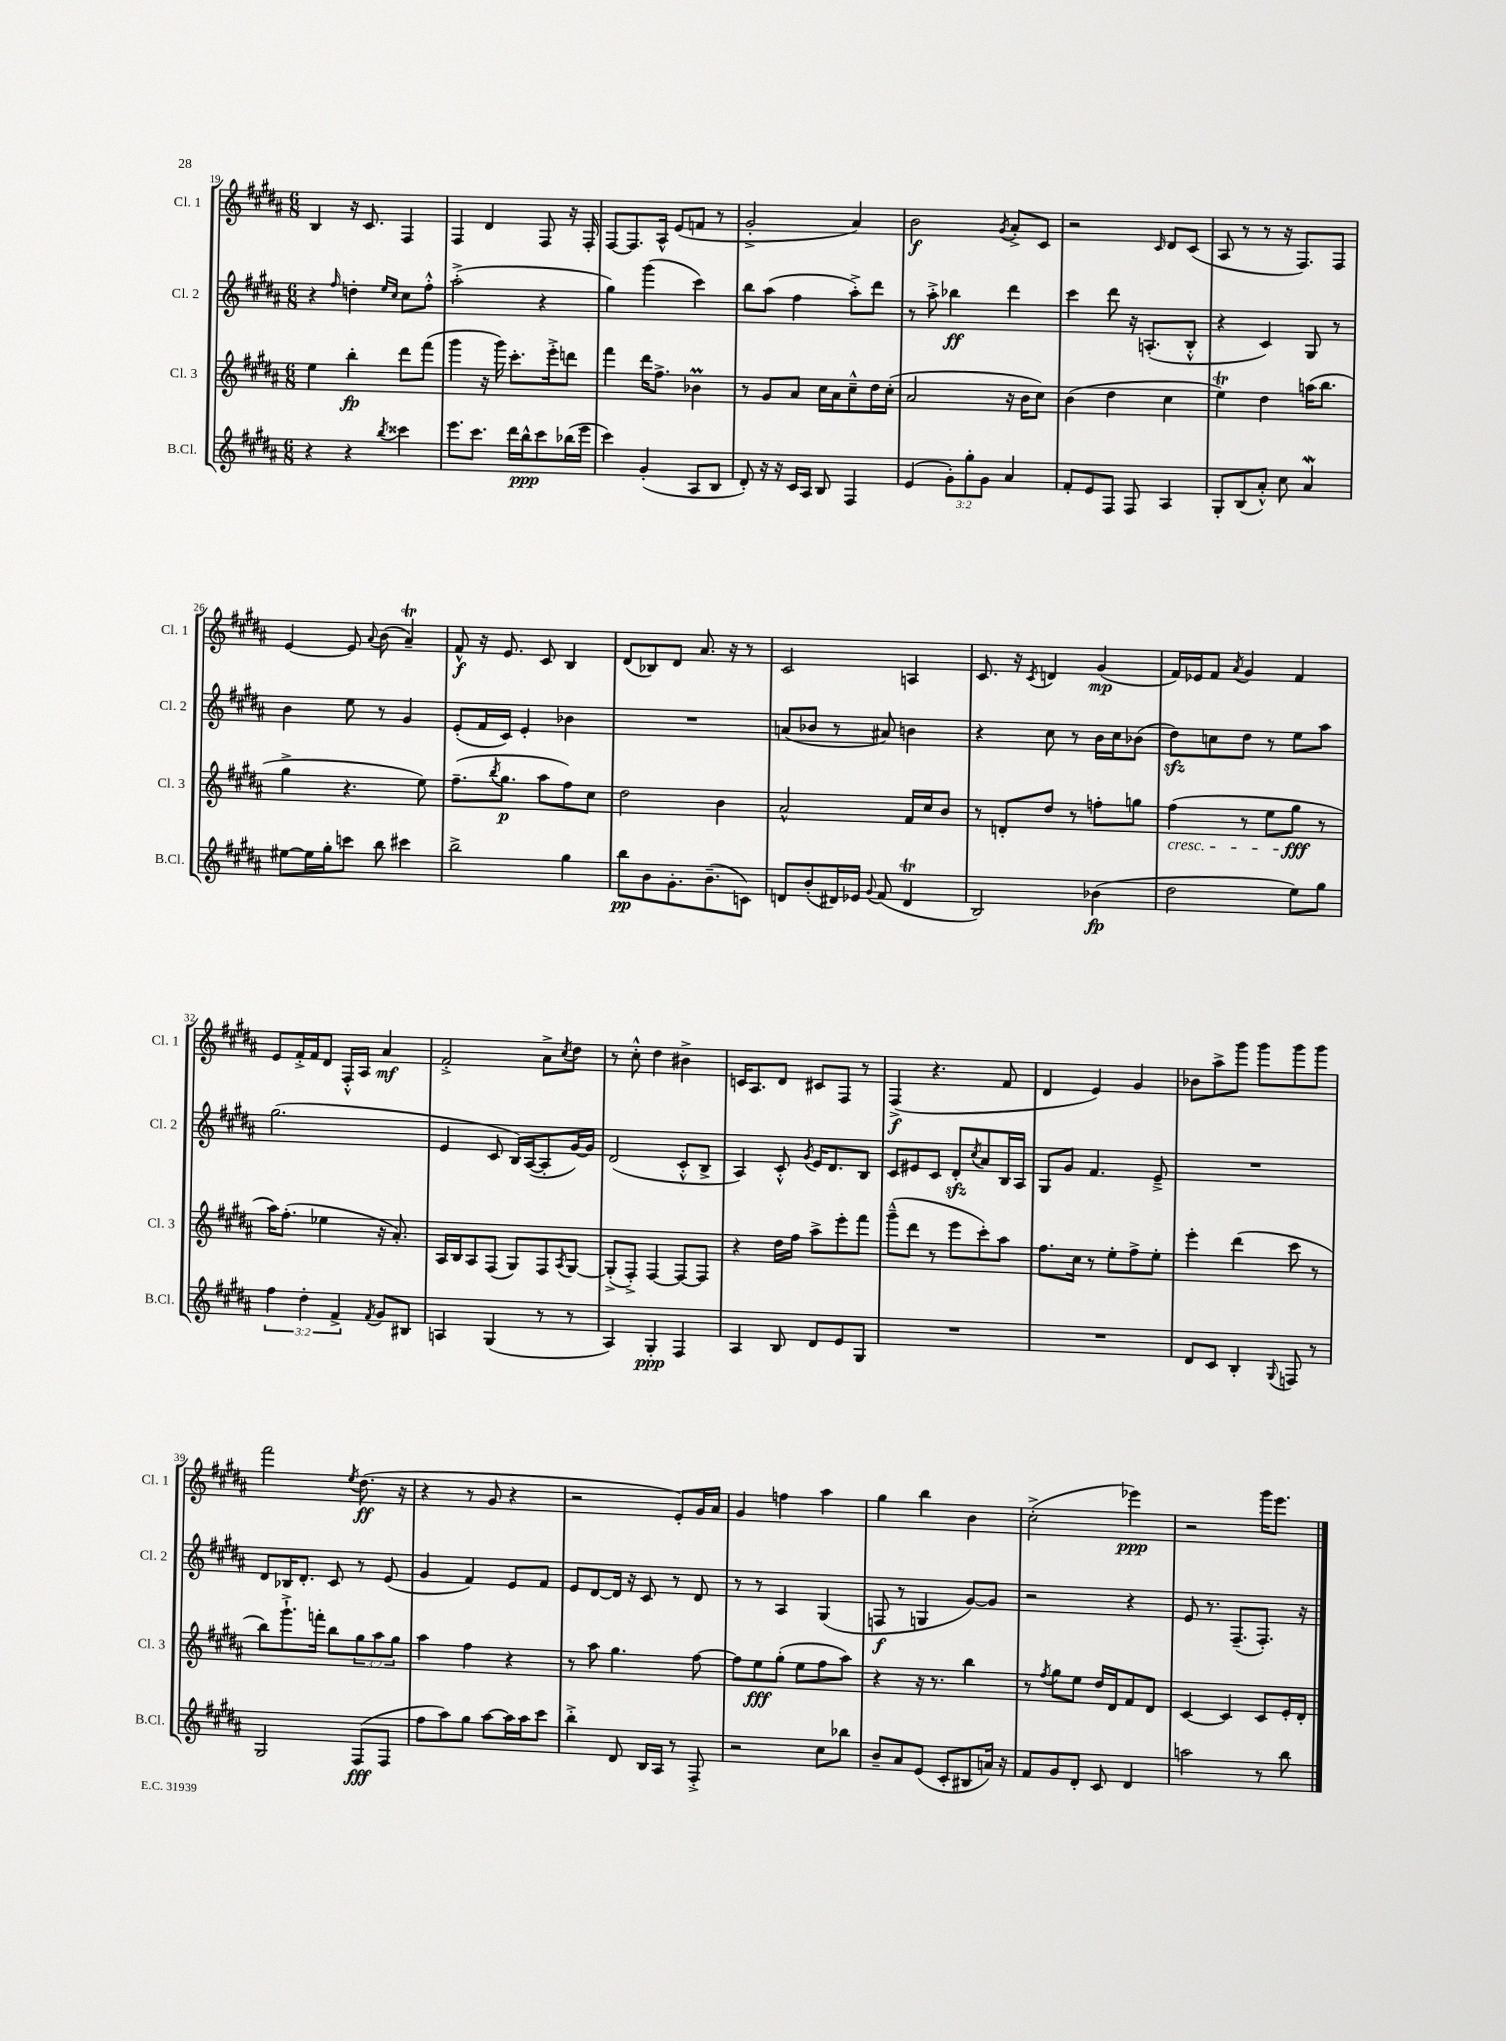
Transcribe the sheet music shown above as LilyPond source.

<<
\new StaffGroup <<
\new Staff = "s0" \with { instrumentName = "Cl. 1" shortInstrumentName = "Cl. 1" } {
    \clef treble \key b \major \numericTimeSignature \time 6/8
    b4 r16 cis'8. fis4 |
    fis4 dis'4 fis8 r16 fis16-. |
    fis8~ fis8. ais16-^ e'8( f'8 r8 |
    gis'2-.-> ais'4) |
    b'2\f \acciaccatura { gis'8 } ais'8-.-> cis'8 |
    r2 \grace { cis'16 } dis'8 cis'8( |
    ais8 r8 r8 r16 fis8.) fis8 |
    e'4~ e'8 \appoggiatura { ais'8 } b'8( ais'4--\trill) |
    fis'8-^\f r16 e'8. cis'8 b4 |
    dis'8( bes8) dis'8 ais'8. r16 r8 |
    cis'2 a4 |
    cis'8. r16 \acciaccatura { cis'8 } d'4 gis'4\mp( |
    fis'16) ees'16 fis'8 \acciaccatura { ais'8 } gis'4 fis'4 |
    e'8 fis'16-.-> fis'16 dis'8 fis16-.-^ ais16 ais'4\mf |
    fis'2-.-> ais'8-> \acciaccatura { cis''8 } dis''8 |
    r8 cis''8-.-^ dis''4 bis'4-> |
    c'16 ais8. dis'8 cis'8 fis8 r8 |
    fis4->\f( r4. fis'8 |
    dis'4 e'4) gis'4 |
    bes'8 ais''8-> gis'''8 gis'''8 gis'''8 gis'''8 |
    fis'''2 \acciaccatura { e''8 } dis''8.\ff( r16 |
    r4 r8 gis'8 r4 |
    r2 e'8-.) gis'16 ais'16 |
    gis'4 f''4 ais''4 |
    gis''4 b''4 b'4 |
    cis''2-.->( ees'''4\ppp) |
    r2 gis'''16 e'''8. \bar "|." |
}
\new Staff = "s1" \with { instrumentName = "Cl. 2" shortInstrumentName = "Cl. 2" } {
    \clef treble \key b \major \numericTimeSignature \time 6/8
    r4 \grace { fis''16 } d''4-. \grace { e''16 cis''16 } cis''8 fis''8-.-^ |
    ais''2-.->( r4 |
    gis''4) gis'''4( cis'''4) |
    b''8 ais''8( fis''4 ais''8-.->) dis'''8 |
    r8 ais''8-.-> bes''4\ff dis'''4 |
    cis'''4 dis'''8 r16 a8.-.( b8-.-^ |
    r4 cis'4) gis8 r8 |
    b'4 e''8 r8 gis'4 |
    e'8-.( fis'16 cis'16) e'4-. bes'4 |
    R2. |
    a'8( bes'8 r8 ais'8) b'4 |
    r4 cis''8 r8 b'16 cis''16 bes'8( |
    dis''8\sfz) c''8 dis''8 r8 e''8 ais''8 |
    gis''2.( |
    e'4 cis'8 b16) ais16~( ais8-. gis'16~) gis'16 |
    dis'2( cis'8-.-^ b8-> |
    ais4) cis'8-.-^ \acciaccatura { gis'8 } e'16 dis'8. b8 |
    cis'8 eis'8 cis'8 dis'8-.\sfz \acciaccatura { cis''8 } ais'8 b16 ais16 |
    gis8 gis'8 fis'4. e'8---> |
    R2. |
    dis'8 bes16 dis'8.-. cis'8 r8 e'8( |
    gis'4 fis'4) e'8 fis'8 |
    e'8 dis'8~ dis'16 r16 cis'8 r8 dis'8 |
    r8 r8 ais4 gis4( |
    f8\f r8 g4 gis'8~) gis'8 |
    r2 r4 |
    e'8 r8. fis8.--( fis8.-.) r16 \bar "|." |
}
\new Staff = "s2" \with { instrumentName = "Cl. 3" shortInstrumentName = "Cl. 3" } {
    \clef treble \key b \major \numericTimeSignature \time 6/8 \override Staff.TupletNumber.text = #tuplet-number::calc-fraction-text
    e''4 b''4-.\fp dis'''8 fis'''8( |
    gis'''4 r16 gis'''16) cis'''8.-. e'''16-.-> d'''8 |
    fis'''4 dis'''16 fis''8.-> bes'4\prall |
    r8 gis'8 ais'8 cis''16 ais'16 cis''8---^ dis''16 cis''16-.( |
    ais'2 r16 b'16 cis''8) |
    b'4( dis''4 cis''4 |
    e''4\trill) dis''4 a''16( b''8. |
    gis''4-> r4. e''8) |
    fis''8.--( \acciaccatura { b''8 } gis''8.\p ais''8 fis''8) cis''8 |
    dis''2 b'4 |
    ais'2-^ fis'16 cis''16 b'8 |
    r8 d'8-. dis''8 r8 f''8-. g''8 |
    fis''4\cresc( r8 e''8 gis''8\fff\! r8 |
    ais''16) fis''8.-.( ees''4 r16 ais'8.-.) |
    ais16 b16 ais8 fis8( gis8) fis8 \acciaccatura { ais8 } gis8~ |
    gis8-.->( fis8-.->) fis4~ fis8~ fis8 |
    r4 dis''16 fis''16 ais''8-> e'''8-. fis'''8 |
    gis'''8---^( dis'''8 r8 e'''8 cis'''8-.) ais''8 |
    fis''8. cis''16 r8 e''8-. fis''8-> e''8-. |
    e'''4-. dis'''4( cis'''8 r8 |
    b''8) gis'''8.-!-> f'''16-. b''8 \tuplet 3/2 { gis''8 ais''8 gis''8 } |
    ais''4 fis''4 r4 |
    r8 ais''8 gis''4. fis''8~ |
    fis''8 e''8\fff gis''8-.( e''8 fis''8 ais''8) |
    r4 r16 r8. b''4 |
    r8 \acciaccatura { fis''8 } gis''8 e''8 dis''16 dis'16 fis'8 dis'8 |
    cis'4~ cis'4 cis'8 e'16-. dis'16-. \bar "|." |
}
\new Staff = "s3" \with { instrumentName = "B.Cl." shortInstrumentName = "B.Cl." } {
    \clef treble \key b \major \numericTimeSignature \time 6/8 \override Staff.TupletNumber.text = #tuplet-number::calc-fraction-text
    r4 r4 \acciaccatura { b''8 } cisis'''4 |
    e'''8. cis'''8. dis'''16 b''16-^\ppp cis'''8 bes''16( e'''16 |
    cis'''4) gis'4-.( ais8 b8 |
    dis'8-.) r16 r16 cis'16 ais16 b8 fis4 |
    e'4( \tuplet 3/2 { gis'8-.) gis''8-. gis'8 } ais'4 |
    fis'8-. e'8 fis8 fis8 ais4 |
    gis8-. b8( ais'8-.-^) cis''8 ais'4\mordent |
    eis''8~ eis''16 gis''16-. c'''8 b''8 cis'''4 |
    b''2-> gis''4 |
    b''8\pp b'8 gis'8.-. b'8.--( c'8) |
    d'8 b'8-.( dis'16) ees'16 \appoggiatura { gis'8 } fis'8( dis'4\trill |
    b2) bes'4\fp( |
    dis''2 e''8) gis''8 |
    \tuplet 3/2 { fis''4 dis''4-. fis'4-> } \acciaccatura { fis'8 } gis'8 bis8 |
    a4 gis4( r8 r8 |
    ais4) gis4-.\ppp fis4 |
    ais4 b8 dis'8 e'8 gis8 |
    R2. |
    R2. |
    dis'8 cis'8 b4-. \appoggiatura { gis8 } f8 r8 |
    gis2 fis8\fff( fis8 |
    fis''8 ais''8) gis''8 ais''8~ ais''16 ais''16 cis'''8 |
    b''4-.-> dis'8 b16 ais16 r8 fis8-.-> |
    r2 cis''8 bes''8 |
    b'8-- ais'8 e'8( cis'8-. bis8 a'16) r16 |
    fis'8 gis'8 dis'8-. cis'8 dis'4 |
    a''2 r8 b''8 \bar "|." |
}
>>
>>
\layout { \context { \Score currentBarNumber = #19 } }
